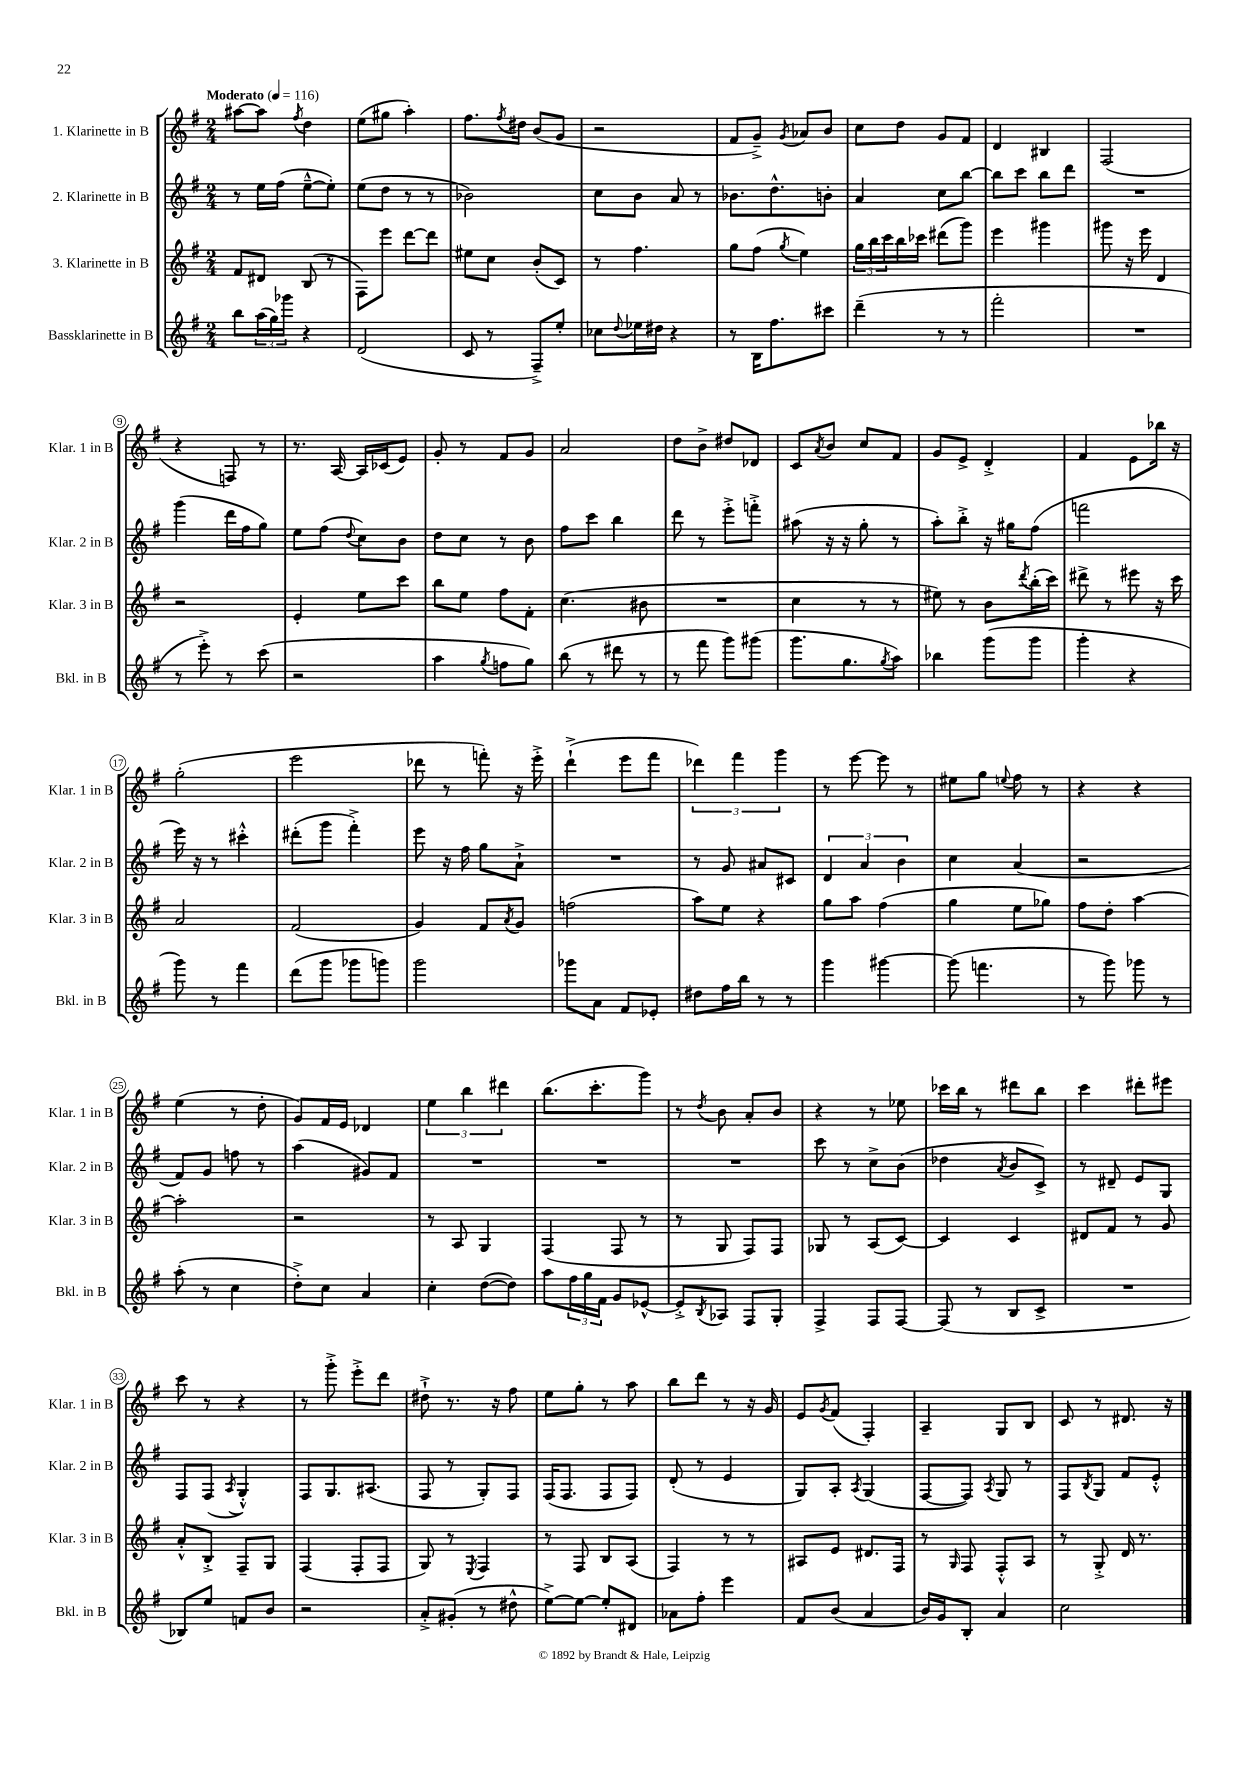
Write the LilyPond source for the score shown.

<<
\new StaffGroup <<
\new Staff = "s0" \with { instrumentName = "1. Klarinette in B" shortInstrumentName = "Klar. 1 in B" } {
    \clef treble \key g \major \numericTimeSignature \time 2/4 \tempo "Moderato" 4 = 116
    ais''8~ ais''8 \acciaccatura { fis''8 } d''4 |
    e''8( gis''8 a''4-.) |
    fis''8. \acciaccatura { fis''8 } dis''16 b'8( g'8 |
    r2 |
    fis'8 g'8--->) \acciaccatura { g'8 } aes'8 b'8 |
    c''8 d''8 g'8 fis'8 |
    d'4 bis4 |
    fis2( |
    r4 f8) r8 |
    r8. a16~ a16 ces'16( e'8) |
    g'8-. r8 fis'8 g'8 |
    a'2 |
    d''8 b'8-> dis''8 des'8 |
    c'8 \acciaccatura { a'8 } b'8 c''8 fis'8 |
    g'8 e'8-> d'4-.-> |
    fis'4 e'8 bes''16 r16 |
    g''2-.( |
    e'''2 |
    des'''8 r8 f'''8-.) r16 e'''16-.-> |
    d'''4-!->( e'''8 fis'''8 |
    \tuplet 3/2 { des'''4) fis'''4 g'''4 } |
    r8 e'''8~ e'''8 r8 |
    eis''8 g''8 \appoggiatura { e''8 } fis''8 r8 |
    r4 r4 |
    e''4( r8 d''8-. |
    g'8) fis'16 e'16 des'4 |
    \tuplet 3/2 { e''4 b''4 dis'''4 } |
    b''8.( c'''8.-. g'''8) |
    r8 \acciaccatura { d''8 } b'8 a'8-. b'8 |
    r4 r8 ees''8 |
    ces'''16 b''16 r8 dis'''8 b''8 |
    c'''4 dis'''8-. eis'''8 |
    c'''8 r8 r4 |
    r8 g'''8-.-> e'''8-.-> d'''8 |
    dis''8-!-> r8. r16 fis''8 |
    e''8 g''8-. r8 a''8 |
    b''8 d'''8 r8 r16 g'16 |
    e'8 \acciaccatura { g'8 } fis'8( fis4-.) |
    a4-- g8 b8 |
    c'8 r8 dis'8. r16 \bar "|." |
}
\new Staff = "s1" \with { instrumentName = "2. Klarinette in B" shortInstrumentName = "Klar. 2 in B" } {
    \clef treble \key g \major \numericTimeSignature \time 2/4
    r8 e''16 fis''16( e''8~---^ e''8-.) |
    e''8( d''8 r8 r8 |
    bes'2) |
    c''8 b'8 a'8 r8 |
    bes'8. d''8.-^ b'8-. |
    a'4 c''8 b''8~ |
    b''8 c'''8 b''8 d'''8 |
    R2 |
    g'''4( d'''16 fis''16 g''8) |
    e''8 fis''8( \appoggiatura { d''8 } c''8) b'8 |
    d''8 c''8 r8 b'8 |
    fis''8 c'''8 b''4 |
    d'''8 r8 e'''8-.-> f'''8-.-> |
    ais''8( r16 r16 g''8-. r8 |
    a''8-.) b''8-.-> r16 gis''16 fis''8( |
    f'''2 |
    e'''16) r16 r8 cis'''4-.-^ |
    dis'''8-.( g'''8 fis'''4-.->) |
    e'''8 r16 fis''16 g''8 a'8-!-> |
    R2 |
    r8 g'8 ais'8 cis'8 |
    \tuplet 3/2 { d'4 a'4 b'4 } |
    c''4 a'4( |
    r2 |
    fis'8) g'8 f''8 r8 |
    a''4( gis'8) fis'8 |
    R2 |
    R2 |
    R2 |
    c'''8 r8 c''8-> b'8( |
    des''4 \acciaccatura { a'8 } b'8 c'8->) |
    r8 dis'8-- e'8 g8 |
    fis8 fis8( \acciaccatura { a8 } g4-.-^) |
    fis8 g8. ais8.( |
    fis8 r8 g8-.) fis8 |
    fis16( fis8. fis8 fis8) |
    d'8-.( r8 e'4 |
    g8) a8-. \acciaccatura { a8 } g4( |
    fis8~ fis8) \acciaccatura { a8 } g8 r8 |
    fis8 \acciaccatura { b8 } g8 fis'8 e'8-.-^ \bar "|." |
}
\new Staff = "s2" \with { instrumentName = "3. Klarinette in B" shortInstrumentName = "Klar. 3 in B" } {
    \clef treble \key g \major \numericTimeSignature \time 2/4
    fis'8 dis'8 b8( r8 |
    fis8) e'''8 d'''8~ d'''8 |
    eis''8 c''8 b'8-.( c'8) |
    r8 fis''4. |
    g''8 fis''8( \acciaccatura { g''8 } e''4) |
    \tuplet 3/2 { g''16 b''16 c'''16 } b''16 ces'''16 dis'''8( g'''8) |
    e'''4 gis'''4 |
    gis'''8 r16 e'''16 d'4 |
    r2 |
    e'4-. e''8 c'''8 |
    b''8 e''8 fis''8 fis'8-. |
    c''4.( bis'8 |
    R2 |
    c''4 r8 r8 |
    eis''8) r8 b'8 \acciaccatura { d'''8 } b''16-.( c'''16) |
    dis'''8-> r8 eis'''8 r16 c'''16 |
    a'2 |
    fis'2( |
    g'4) fis'8 \acciaccatura { a'8 } g'8 |
    f''2( |
    a''8) e''8 r4 |
    g''8 a''8 fis''4( |
    g''4 e''8 ges''8) |
    fis''8 d''8-. a''4~ |
    a''2-. |
    r2 |
    r8 a8 g4 |
    fis4( fis8 r8 |
    r8 g8 fis8) fis8 |
    ges8 r8 a8( c'8~) |
    c'4 c'4 |
    dis'8 fis'8 r8 g'8 |
    a'8-.-^ b8-.-> fis8-- g8 |
    fis4( fis8-. fis8 |
    g8) r8 \acciaccatura { e8 } fis4 |
    r8 fis8 b8 a8( |
    fis4) r8 r8 |
    ais8 e'8 dis'8. fis16 |
    r8 \grace { g16 } fis8 fis8-.-^ a8 |
    r8 g8-.-> d'16 r8. \bar "|." |
}
\new Staff = "s3" \with { instrumentName = "Bassklarinette in B" shortInstrumentName = "Bkl. in B" } {
    \clef treble \key g \major \numericTimeSignature \time 2/4
    b''8 \tuplet 3/2 { a''16( g''16) ges'''16 } r4 |
    d'2( |
    c'8 r8 fis8--->) e''8-. |
    ces''8 \appoggiatura { d''8 } ees''16 dis''16 r4 |
    r8 b16 fis''8. cis'''8 |
    d'''4--( r8 r8 |
    fis'''2-. |
    R2 |
    r8 e'''8-.->) r8 c'''8( |
    r2 |
    a''4 \acciaccatura { g''8 } f''8 g''8) |
    b''8( r8 dis'''8 r8 |
    r8 fis'''8 g'''8) gis'''8( |
    g'''8. g''8. \acciaccatura { g''8 } a''8) |
    bes''4 g'''8( g'''8 |
    g'''4-. r4 |
    g'''8) r8 fis'''4 |
    d'''8( g'''8 ges'''8 g'''8) |
    g'''2 |
    ges'''8 a'8 fis'8 ees'8-. |
    dis''8 fis''16 b''16 r8 r8 |
    g'''4 gis'''4~ |
    gis'''8( f'''4. |
    r8 g'''8) ges'''8 r8 |
    a''8-.( r8 c''4 |
    d''8-.->) c''8 a'4 |
    c''4-. d''8~( d''8) |
    a''8 \tuplet 3/2 { fis''16 g''16 fis'16 } g'8 ees'8~-^ |
    ees'8-.-> \acciaccatura { b8 } aes8 fis8 g8-. |
    fis4-> fis8 fis8~ |
    fis8( r8 b8 c'8-> |
    R2 |
    bes8) e''8 f'8 b'8 |
    r2 |
    a'8-.-> gis'8-.( r8 dis''8-^ |
    e''8~->) e''8~ e''8-. dis'8 |
    aes'8 fis''8-. e'''4 |
    fis'8 b'8( a'4 |
    b'16) g'16 b8-. a'4 |
    c''2 \bar "|." |
}
>>
>>
\layout { \context { \Score \override BarNumber.stencil = #(make-stencil-circler 0.1 0.3 ly:text-interface::print) } }
